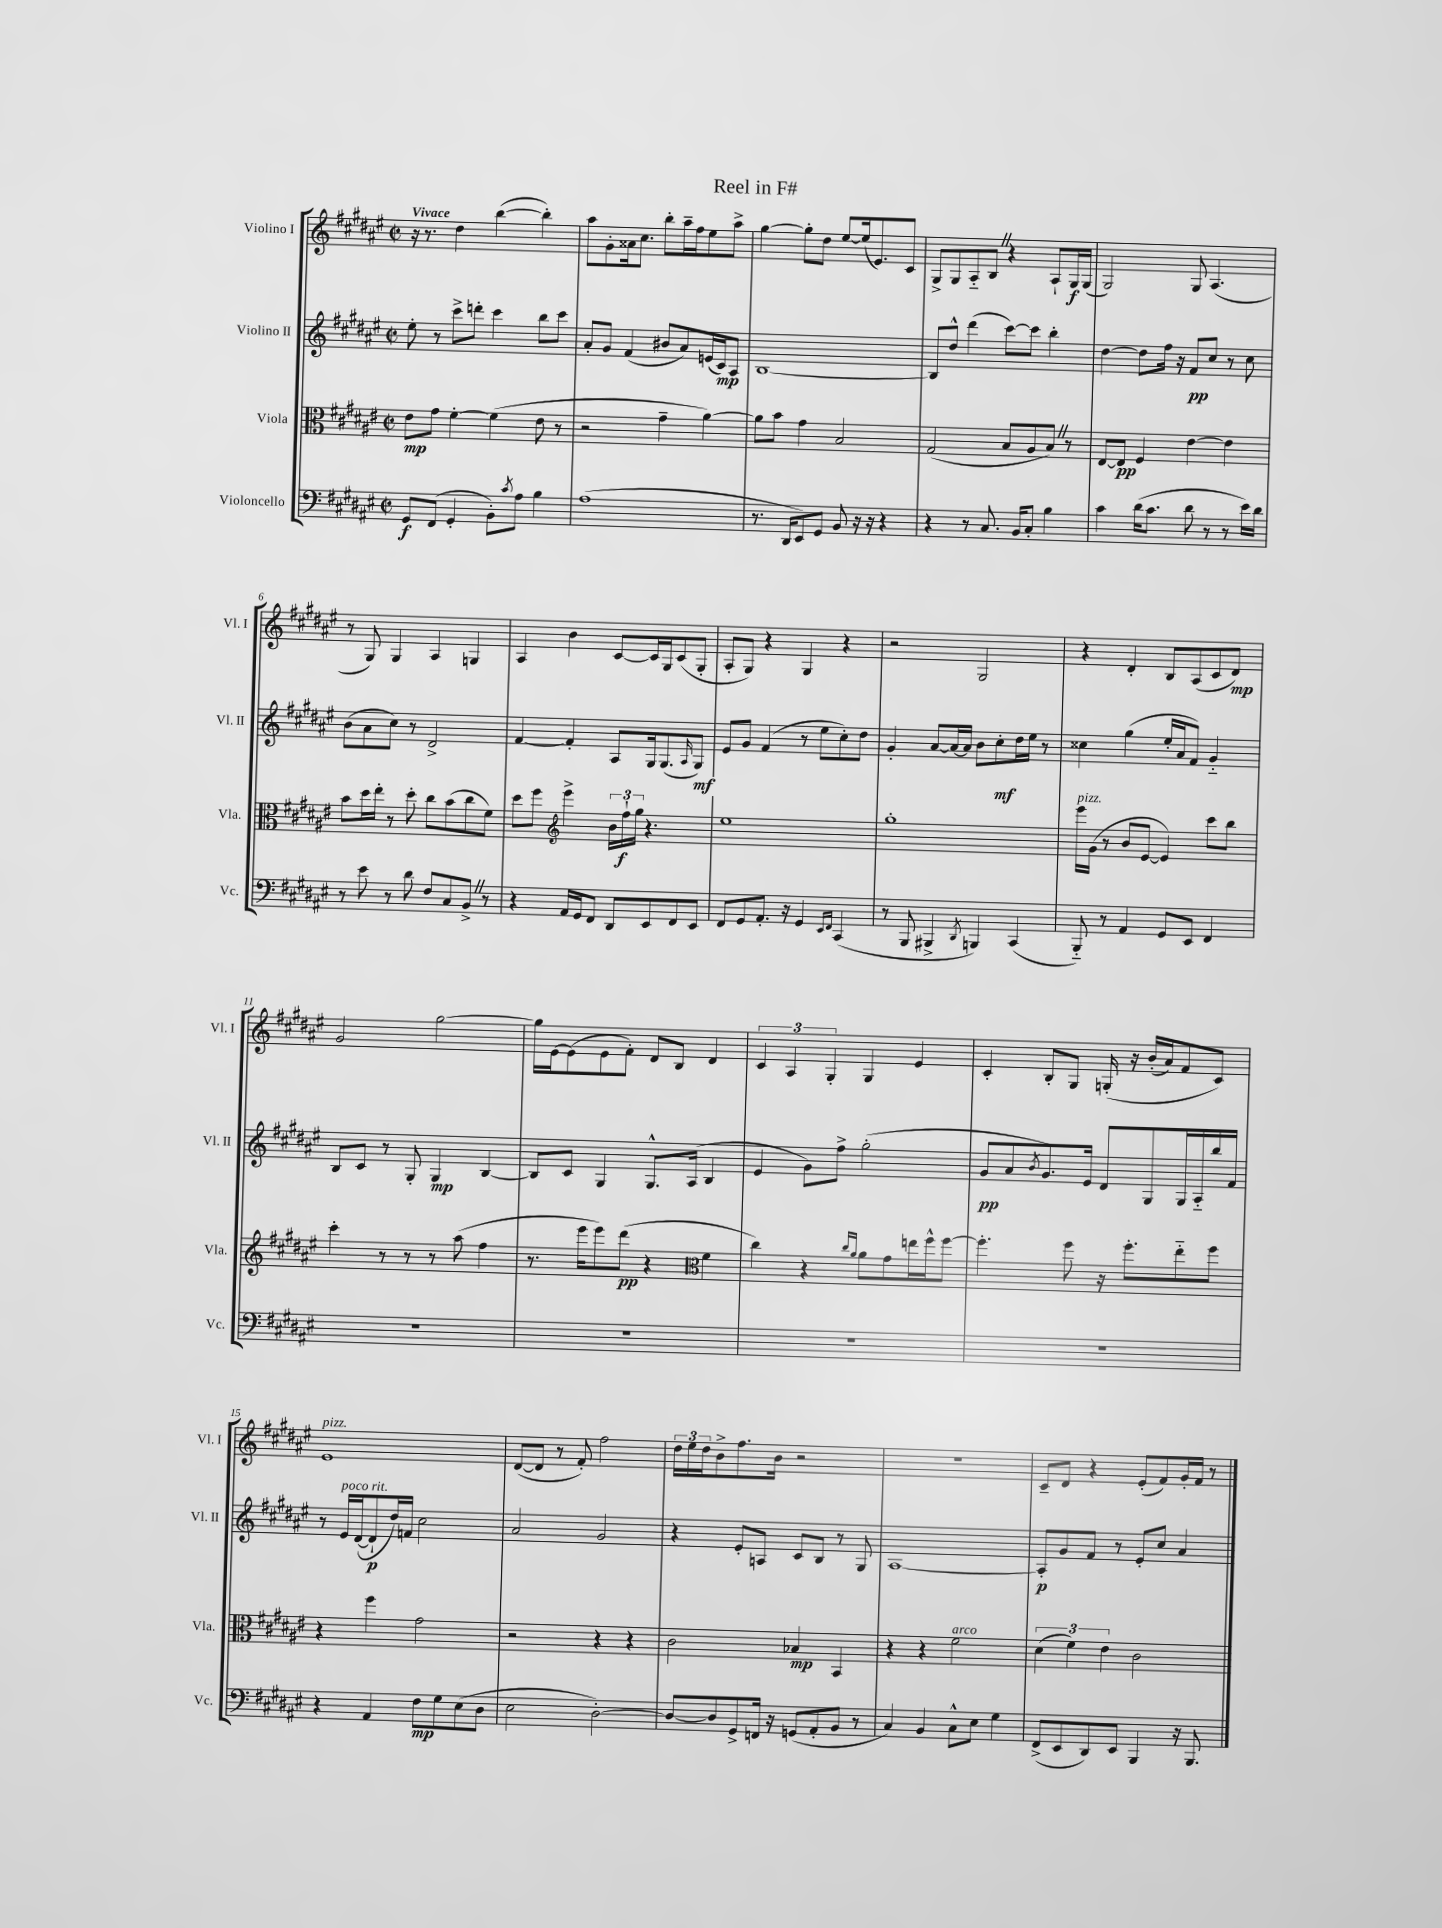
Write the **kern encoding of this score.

**kern	**kern	**kern	**kern
*staff4	*staff3	*staff2	*staff1
*clefF4	*clefC3	*clefG2	*clefG2
*k[f#c#g#d#a#e#]	*k[f#c#g#d#a#e#]	*k[f#c#g#d#a#e#]	*k[f#c#g#d#a#e#]
*M2/2	*M2/2	*M2/2	*M2/2
*met(c|)	*met(c|)	*met(c|)	*met(c|)
8GG#	8e#	8ee#'	16r
.	.	.	8.r
(8FF#	8g#	8r	.
4GG#'	[4f#'	8ccc#^	4dd#
.	.	8ddd'	.
8BB')	(4f#]	4ccc#	([4bb
8qc#	.	.	.
8A#	.	.	.
4B	8e#	8bb	4bb'])
.	8r	8ccc#	.
=	=	=	=
(1A#	2r	8a#'	8aa#
.	.	8g#	8g#'
.	.	(4f#	16a##
.	.	.	8.cc#
.	4g#~	8b#	8bb'
.	.	8a#)	16aa#~
.	.	.	16ff#
.	[4a#)	(16e	8ee#
.	.	16c#)	.
.	.	8A#	8aa#^
=	=	=	=
8.r	8a#]	[1B	[4gg#
.	8b	.	.
16DD#	.	.	.
8EE#)	4g#	.	8gg#']
8GG#	.	.	8dd#
8BB	2B	.	[8ee#
16r	.	.	(16ee#]
16r	.	.	8.e#)
4r	.	.	.
.	.	.	8c#
=	=	=	=
4r	(2G#	8B]	8G#^
.	.	8dd#^^	8G#
8r	.	(4ddd#	8A#'~
8.C#	.	.	8B
.	8B	[8ccc#)	4r
16BB	.	.	.
8C#'	8A#	8ccc#]	.
4B	8B)	4bb'	8A#`
.	8r	.	16G#
.	.	.	(16G#
=	=	=	=
4c#	[8E#	[4dd#	2G#)
.	8E#]	.	.
(16d#	4F#	8dd#]	.
8.c#	.	.	.
.	.	16ff#	.
.	.	16r	.
8d#	[4e#	8f#	8G#
8r	.	8cc#	(4.A#
8r	4e#]	8r	.
16e#)	.	8cc#	.
16d#	.	.	.
=	=	=	=
8r	8b	(8b	8r
8e#	16dd#	8a#	8G#)
.	16ee#'	.	.
8r	8r	8cc#)	4G#
8d#	8dd#'	8r	.
8F#	8cc#	2d#^	4A#
8C#	(8b	.	.
8BB^	8cc#	.	4G
8r	8f#)	.	.
=	=	=	=
4r	8dd#	[4f#	4A#
.	8ff#	.	.
*	*clefG2	*	*
16AA#	4eee#^	4f#']	4b
16GG#	.	.	.
8FF#	.	.	.
8DD#	24b	8A#	[8c#
.	24ff#`	.	.
.	24gg#	.	.
8EE#	4.r	16G#	16c#]
.	.	(8.G#	16G#
8FF#	.	.	(8c#
.	.	16qqA#	.
8EE#	.	8G#)	8G#'
=	=	=	=
8FF#	1ee#	8e#	8A#'
8GG#	.	8g#	8G#)
8.AA#'	.	(4f#	4r
16r	.	.	.
4GG#	.	8r	4G#
.	.	8ee#	.
16qqEE#	.	.	.
16qqFF#	.	.	.
(4CC#	.	8cc#')	4r
.	.	8dd#	.
=	=	=	=
8r	1gg#'	4g#'	2r
8BBB	.	.	.
4BBB#^	.	[8a#	.
.	.	16a#_	.
.	.	16a#]	.
8qDD#	.	.	.
4BBB)	.	8b	2G#
.	.	8cc#'	.
(4CC#	.	16dd#	.
.	.	16ee#	.
.	.	8r	.
=	=	=	=
8BBB'~)	16eee#	4cc##	4r
.	(16g#	.	.
8r	8r	.	.
4AA#	8b	(4gg#	4d#'
.	[8e#	.	.
8GG#	4e#])	16ee#'	8B
.	.	16a#	.
8EE#	.	8f#)	(8A#
4FF#	8ccc#	4g#'~	8c#
.	8bb	.	8d#)
=	=	=	=
1r	4ccc#'	8B	2g#
.	.	8c#	.
.	8r	8r	.
.	8r	8G#'	.
.	8r	4G#	[2gg#
.	(8aa#	.	.
.	4ff#	[4B	.
=	=	=	=
1r	8.r	8B]	16gg#]
.	.	.	[16e#
.	.	8c#	(8e#]
.	16eee#	.	.
.	8eee#)	4G#	8e#
.	(8ddd#	.	8f#')
.	4r	8.G#^^	8d#
.	.	.	8B
.	.	(16A#	.
*	*clefC3	*	*
.	4f#	4B	4d#
=	=	=	=
1r	4cc#)	4e#	6c#
.	.	.	6A#
.	4r	8g#)	.
.	.	.	6G#'
.	.	8ff#^	.
.	16qqcc#	.	.
.	16qqa#	.	.
.	8a#	(2gg#'	4G#
.	8g#	.	.
.	16ee	.	4e#
.	16ff#^^	.	.
.	[8ff#	.	.
=	=	=	=
1r	4.ff#']	8g#	4c#'
.	.	8a#	.
.	.	8qb	.
.	.	8.g#)	8B'
.	8ff#	.	8G#
.	.	16e#	.
.	16r	8d#	&(16G'
.	8.ff#'	.	16r
.	.	8G#	(16b'
.	.	.	16a#)
.	8ee#'~	16G#	8f#
.	.	16A#'~	.
.	8ff#	16bb	8c#&)
.	.	16f#	.
=	=	=	=
4r	4r	8r	1e#
.	.	16e#	.
.	.	([16d#	.
4AA#	4ff#	8d#`]	.
.	.	16dd#)	.
.	.	16f	.
8F#	2g#	2cc#	.
8G#	.	.	.
(8E#	.	.	.
8D#	.	.	.
=	=	=	=
2E#	2r	2a#	([8d#
.	.	.	8d#]
.	.	.	8r
.	.	.	8f#')
[2D#')	4r	2g#	2ff#
.	4r	.	.
=	=	=	=
8D#_	2c#	4r	24dd#
.	.	.	24ee#
.	.	.	24dd#
8D#]	.	.	8b^
8GG#^	.	8e#'	8.ff#
16FF	.	8A	.
16r	.	.	16b
(8GG	4B-	8c#	2r
8AA#'	.	8B	.
8BB	4BB	8r	.
8r	.	8G#	.
=	=	=	=
4C#)	4r	[1A#	1r
4BB	4r	.	.
8C#^^	2f#	.	.
8E#	.	.	.
4G#	.	.	.
=	=	=	=
(8FF#^	(6d#	8A#']	8c#~
8EE#	.	8g#	8d#
.	6f#)	.	.
8DD#)	.	8f#	4r
.	6e#	.	.
8EE#	.	8r	.
4BBB	2c#	8e#'	(8e#'
.	.	8cc#	8f#)
16r	.	4a#	16g#'
8.BBB	.	.	16f#
.	.	.	8r
==	==	==	==
*-	*-	*-	*-
